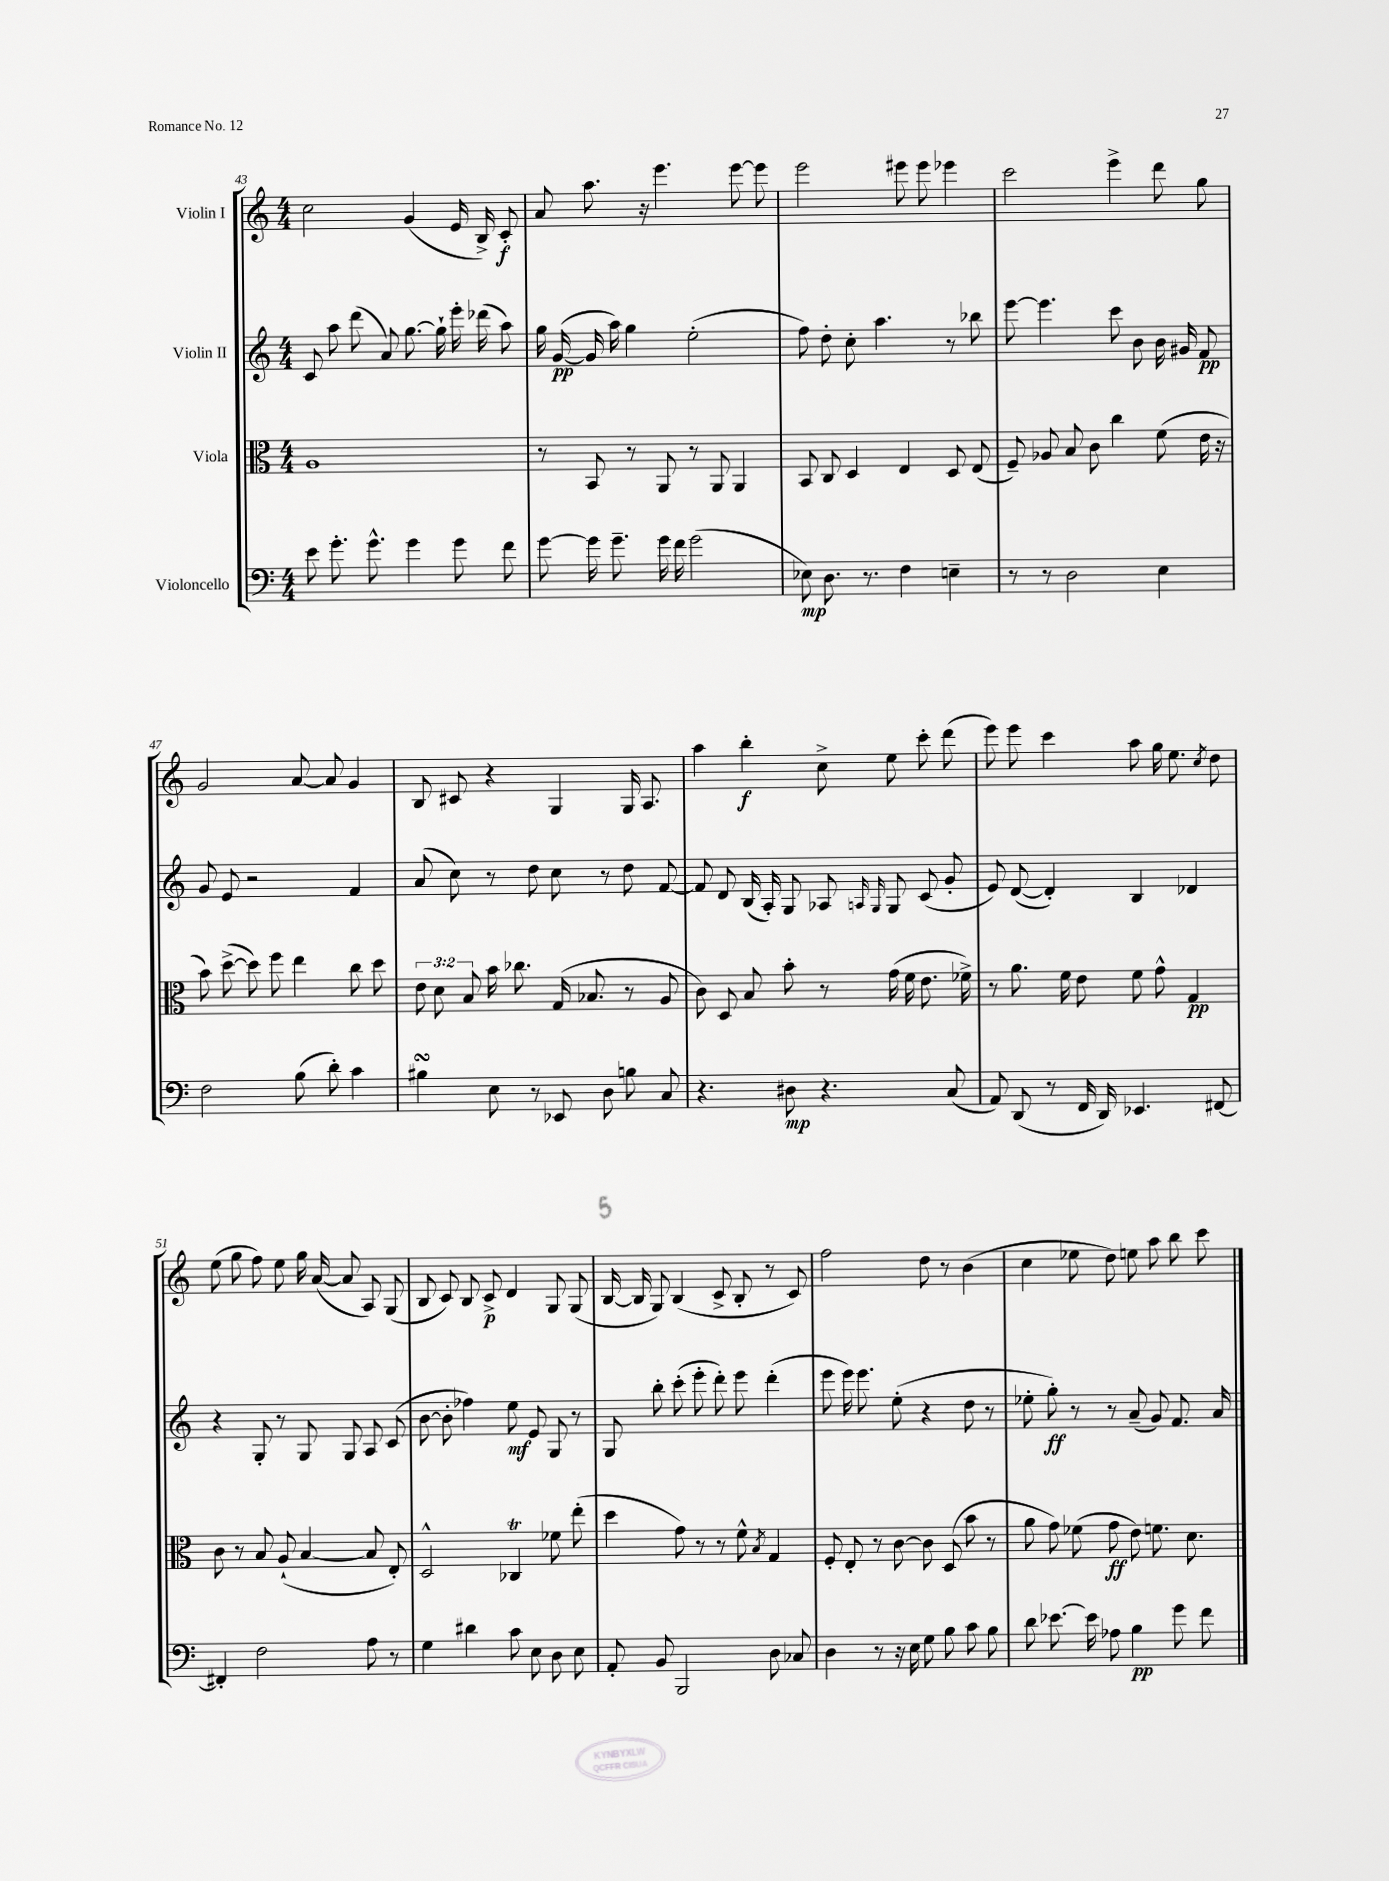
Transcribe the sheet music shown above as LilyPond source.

<<
\new StaffGroup <<
\new Staff = "s0" \with { instrumentName = "Violin I" } {
    \clef treble \key c \major \numericTimeSignature \time 4/4
    \autoBeamOff c''2 g'4( e'16 b16->) c'8-.\f |
    a'8 a''8. r16 e'''4. e'''8~ e'''8 |
    e'''2 eis'''8 eis'''8 ees'''4 |
    c'''2 e'''4-> d'''8 g''8 |
    g'2 a'8~ a'8 g'4 |
    b8 cis'8 r4 g4 g16 a8. |
    a''4 b''4-.\f c''8-> e''8 c'''8-. d'''8( |
    e'''8) e'''8 c'''4 a''8 g''16 e''8. \acciaccatura { c''8 } d''8 |
    e''8( g''8 f''8) e''8 g''16 a'16~( a'8 a8) g8( |
    b8 c'8) b8 c'8->\p d'4 g8 g8( |
    b16~ b16 g8) b4( c'8-> b8-. r8 c'8) |
    f''2 d''8 r8 b'4( |
    c''4 ees''8 d''8) e''8 a''8 b''8 c'''8 \bar "|." |
}
\new Staff = "s1" \with { instrumentName = "Violin II" } {
    \clef treble \key c \major \numericTimeSignature \time 4/4
    \autoBeamOff c'8 a''8 d'''8( a'8) g''8.~ g''16-! e'''16-. des'''16( a''8) |
    g''16 g'16~\pp( g'16 a''16) g''4 e''2-.( |
    f''8) d''8-. c''8-. a''4. r8 bes''8 |
    e'''8~ e'''4. c'''8 b'8 b'16 gis'16 f'8\pp |
    g'8 e'8 r2 f'4 |
    a'8( c''8) r8 d''8 c''8 r8 d''8 f'8~ |
    f'8 d'8 b16( a16-.) g8 aes8 \grace { a16 g16 } g8 c'8( g'8-. |
    e'8) d'8~( d'4-.) b4 des'4 |
    r4 g8-. r8 g8 g8 a8 c'8( |
    b'8~ b'8-. fes''4) e''8\mf e'8 g8 r8 |
    g8 b''8-. c'''8-.( e'''8-. d'''8-.) e'''8 d'''4-.( |
    e'''8 e'''16) e'''8. e''8-.( r4 d''8 r8 |
    ees''8-. g''8-.\ff) r8 r8 a'8--( g'8) f'8. a'16 \bar "|." |
}
\new Staff = "s2" \with { instrumentName = "Viola" } {
    \clef alto \key c \major \numericTimeSignature \time 4/4 \override Staff.TupletNumber.text = #tuplet-number::calc-fraction-text
    \autoBeamOff a1 |
    r8 b,8 r8 a,8 r8 a,8 a,4 |
    b,8 c8 d4 e4 d8 e8( |
    f8--) aes8 b8 c'8 c''4 f'8( e'16 r16 |
    b'8) d''8~->( d''8) f''8 e''4 c''8 d''8 |
    \tuplet 3/2 { e'8 d'8 b8 } b'16 ces''8. g16( bes8. r8 a8 |
    c'8) d8 b8 b'8-. r8 g'16( f'16 e'8. fes'16->) |
    r8 a'8. f'16 e'8 f'8 g'8-^ g4\pp |
    c'8 r8 b8 a8-!( b4~ b8 e8-.) |
    d2-^ ces4\trill fes'8 e''8-.( |
    d''4 g'8) r8 r8 f'8-^ \acciaccatura { b8 } g4 |
    f8-. e8-. r8 c'8~ c'8 d8( b'8 r8 |
    a'8 g'8) fes'8( g'8\ff e'8) f'8. d'8. \bar "|." |
}
\new Staff = "s3" \with { instrumentName = "Violoncello" } {
    \clef bass \key c \major \numericTimeSignature \time 4/4
    \autoBeamOff e'8 g'8.-. g'8.-^ g'4 g'8 f'8 |
    g'8~ g'16 g'8.-- g'16 f'16 g'2( |
    ees8\mp) d8. r8. f4 e4-- |
    r8 r8 d2 e4 |
    f2 b8( d'8-.) c'4 |
    bis4\turn e8 r8 ees,8 d8 b8 c8 |
    r4. dis8\mp r4. c8( |
    a,8) d,8( r8 f,16 d,16) ees,4. fis,8~ |
    fis,4-. f2 a8 r8 |
    g4 dis'4 c'8 e8 d8 e8 |
    a,8-. b,8 b,,2 d8 ces8 |
    d4 r8 r16 e16 g8 b8 c'8 b8 |
    d'8 ees'8.~ ees'16 aes8 b4\pp g'8 f'8 \bar "|." |
}
>>
>>
\layout { \context { \Score currentBarNumber = #43 } }
